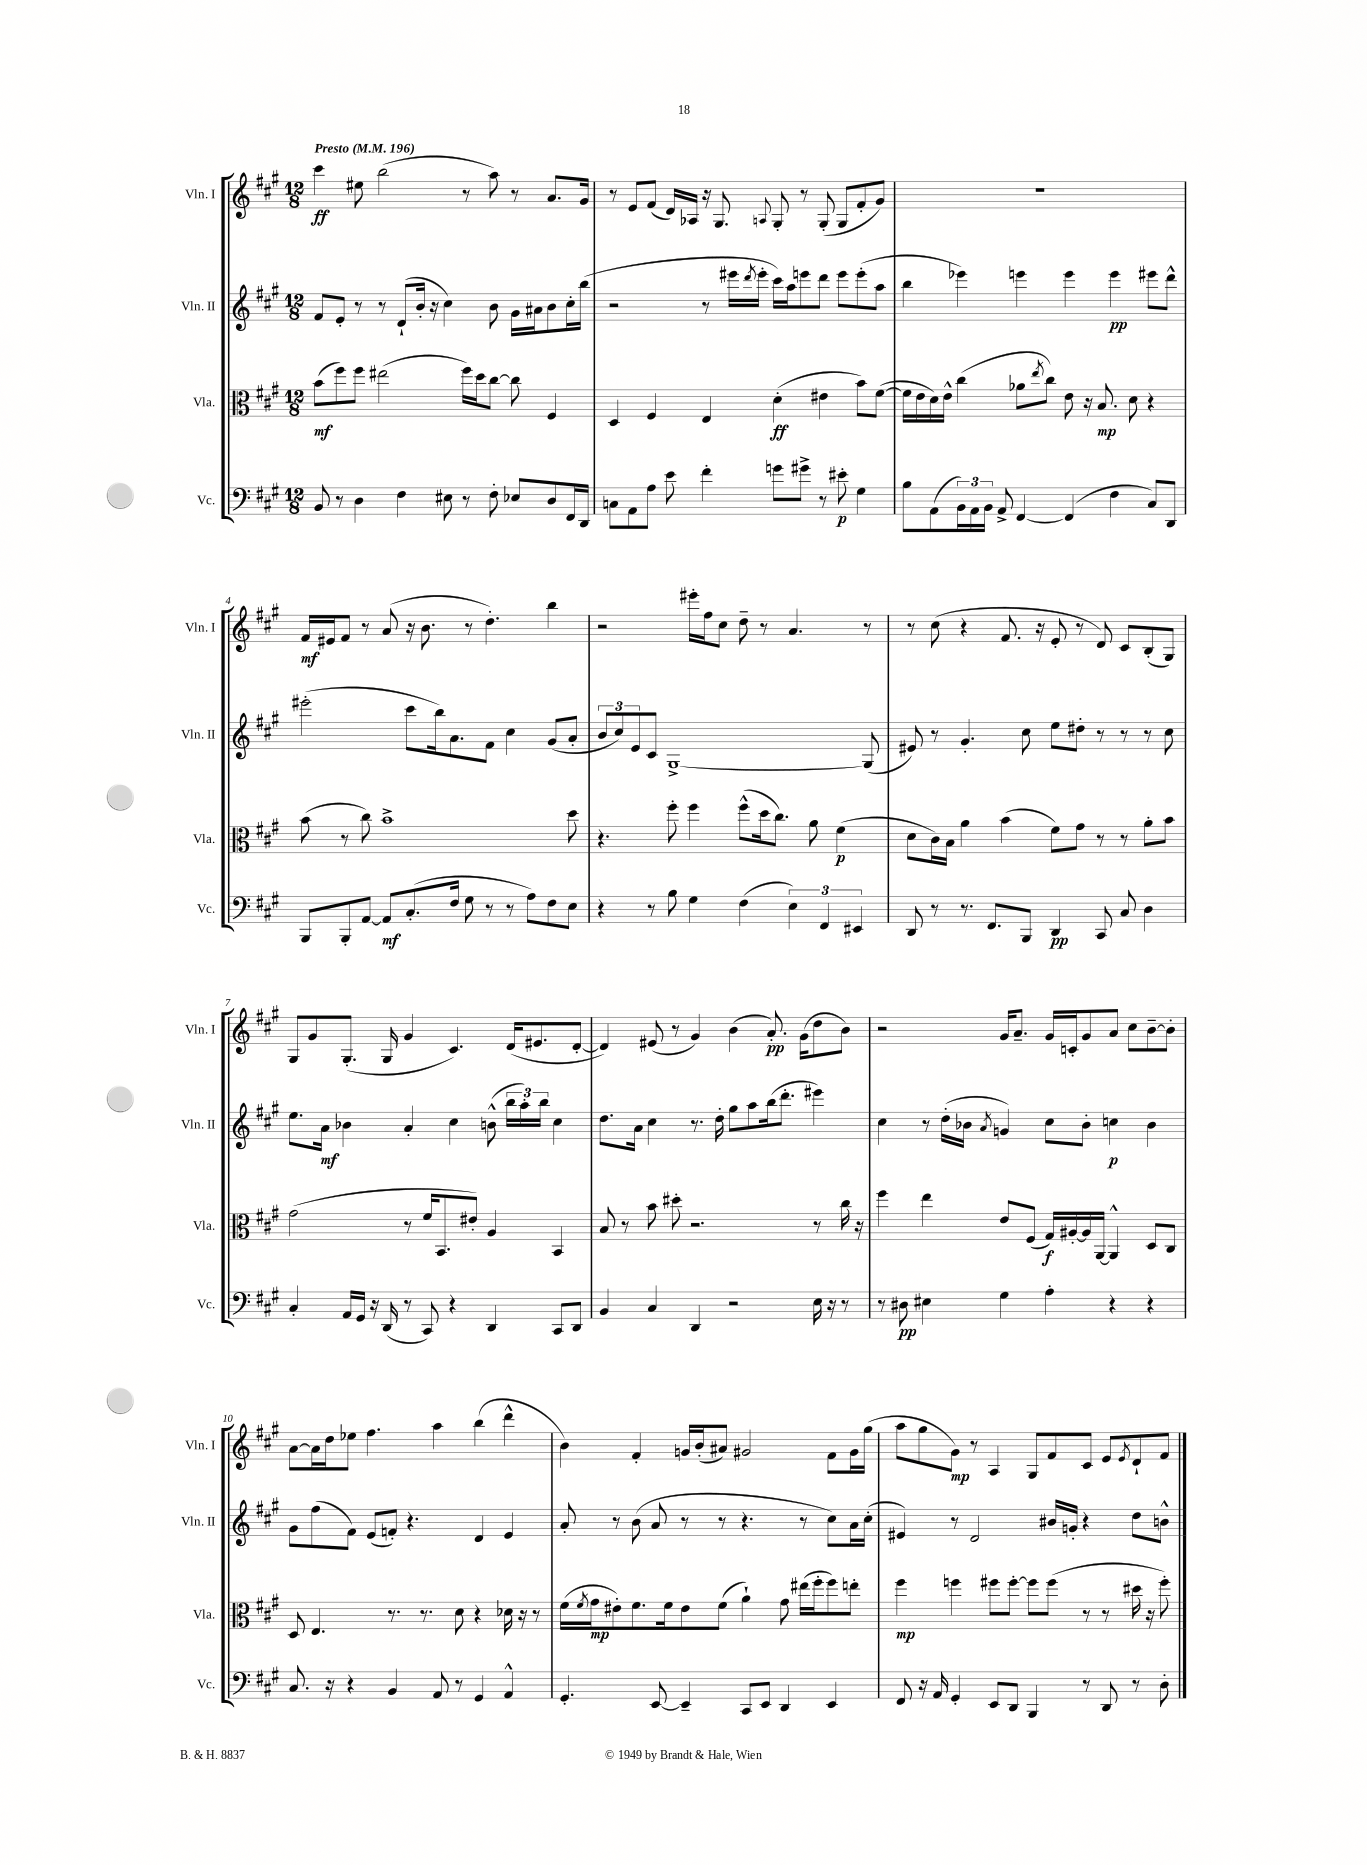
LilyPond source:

<<
\new StaffGroup <<
\new Staff = "s0" \with { instrumentName = "Vln. I" shortInstrumentName = "Vln. I" } {
    \clef treble \key a \major \numericTimeSignature \time 12/8 \tempo "Presto" 4 = 196
    cis'''4\ff eis''8 b''2( r8 a''8) r8 a'8. gis'16 |
    r8 e'8 fis'8( d'16) aes16 r16 gis8. \appoggiatura { a8 } gis8-. r8 gis8-.( gis8 fis'8-. gis'8) |
    R1. |
    fis'16\mf eis'16 fis'8 r8 a'8( r16 b'8. r8 d''4.-.) b''4 |
    r2 eis'''16-. fis''16 cis''8 d''8-- r8 a'4. r8 |
    r8 cis''8( r4 fis'8. r16 e'8-. r8 d'8) cis'8 b8-.( gis8) |
    gis8 gis'8 gis8.-.( gis16 gis'4 cis'4.) d'16( eis'8. d'8~-. |
    d'4) eis'8( r8 gis'4) b'4( a'8.-.\pp) gis'16( d''8 b'8) |
    r2 gis'16 a'8.-- gis'16 c'16-. gis'8 a'8 cis''8 b'8~-- b'8-. |
    a'8~ a'16 d''16 ees''8 fis''4. a''4 b''4( d'''4-^ |
    b'4) fis'4-. g'16 b'16-.( ais'8) gis'2 fis'8 gis'16 gis''16( |
    a''8 gis''8 gis'8\mp) r8 a4 gis8 fis'8 cis'8 e'8 \acciaccatura { e'8 } d'8-! fis'8 \bar "|." |
}
\new Staff = "s1" \with { instrumentName = "Vln. II" shortInstrumentName = "Vln. II" } {
    \clef treble \key a \major \numericTimeSignature \time 12/8
    fis'8 e'8-. r8 r8 d'8-!( b'16-. r16 cis''4) b'8 gis'16 ais'16 b'8 cis''16-. b''16( |
    r2 r8 eis'''16 \acciaccatura { d'''8 } eis'''16-. cis'''16) a''16 e'''8 d'''8 e'''8 e'''8-.( a''8 |
    b''4 ees'''4) e'''4 e'''4 e'''4\pp eis'''8 d'''8-^ |
    eis'''2-.( cis'''8 b''16) a'8. fis'8 cis''4 gis'8( a'8-. |
    \tuplet 3/2 { b'8 cis''8) e'8 } cis'8 gis1~-> gis8( |
    eis'8) r8 gis'4.-. cis''8 e''8 dis''8-. r8 r8 r8 cis''8 |
    e''8. a'16\mf bes'4 a'4-. cis''4 b'8-^( \tuplet 3/2 { b''16 a''16-.) b''16 } cis''4 |
    d''8. a'16 cis''4 r8. d''16-. gis''8 a''8 b''16( d'''8.-. eis'''4) |
    cis''4 r8 d''16-.( bes'16 \acciaccatura { a'8 } g'4) cis''8 bes'8-. c''4\p bes'4 |
    gis'8 fis''8( fis'8) e'8( f'8-.) r4. d'4 e'4 |
    a'8-. r8 b'8( a'8 r8 r8 r4. r8 cis''8) a'16 cis''16-.( |
    eis'4) r8 d'2 bis'16 g'16-. r4 d''8 b'8-^ \bar "|." |
}
\new Staff = "s2" \with { instrumentName = "Vla." shortInstrumentName = "Vla." } {
    \clef alto \key a \major \numericTimeSignature \time 12/8
    b'8\mf( fis''8) fis''8 eis''2( fis''16) d''16 cis''8~ cis''8 fis4 |
    d4 fis4 e4 d'4-.\ff( eis'4 b'8) fis'8~( |
    fis'16 e'16 d'16) e'16-^ cis''4( aes'8 \acciaccatura { e''8 } cis''8) e'8 r16 b8.\mp d'8 r4 |
    b'8( r8 cis''8) b'1-> d''8 |
    r4. fis''8-. fis''4 fis''8-^( d''16 cis''8.) a'8 fis'4\p( |
    d'8 cis'16) b16 a'4 b'4( fis'8) gis'8 r8 r8 a'8-. b'8 |
    gis'2( r8 fis'16 b,8. eis'8-.) a4 b,4 |
    b8 r8 b'8 dis''8-. r2. r8 cis''16 r16 |
    fis''4 e''4 e'8 fis8( gis16\f) ais16~-. ais16 a,16~ a,4-^ d8 cis8 |
    d8 e4. r8. r8. d'8 r4 des'16 r16 r8 |
    fis'16( \acciaccatura { fis'8 } gis'16\mp eis'8-.) fis'8. fis'16 eis'8 fis'8( a'4-!) gis'8 eis''16( fis''16-. fis''8) e''8-. |
    fis''4\mp f''4 fis''8 fis''8~-. fis''8 fis''8( r8 r8 dis''16 r16 fis''8-.) \bar "|." |
}
\new Staff = "s3" \with { instrumentName = "Vc." shortInstrumentName = "Vc." } {
    \clef bass \key a \major \numericTimeSignature \time 12/8
    b,8 r8 d4 fis4 eis8 r8 fis8-. ees8 d8 fis,16 d,16 |
    c8 a,8 a8 e'8 fis'4-. g'8 gis'8-> r8 eis'8-.\p gis4 |
    b8 a,8( \tuplet 3/2 { b,16) a,16 b,16 } a,8-> fis,4~ fis,4( fis4 cis8) d,8 |
    b,,8 b,,8-. a,8~ a,8\mf cis8.-.( fis16 gis8 r8 r8 a8) fis8 e8 |
    r4 r8 b8 gis4 fis4( \tuplet 3/2 { e4) fis,4 eis,4 } |
    d,8 r8 r8. fis,8. b,,8 d,4\pp cis,8 cis8 d4 |
    cis4-. a,16 gis,16 r16 d,16( r8 cis,8) r4 d,4 cis,8 d,8 |
    b,4 cis4 d,4 r2 e16 r16 r8 |
    r8 dis8\pp eis4 gis4 a4-. r4 r4 |
    cis8. r16 r4 b,4 a,8 r8 gis,4 a,4-^ |
    gis,4.-. e,8~ e,4-- cis,8 e,8 d,4 e,4 |
    fis,8 r16 a,16 gis,4-. e,8 d,8 b,,4 r8 d,8 r8 d8-. \bar "|." |
}
>>
>>
